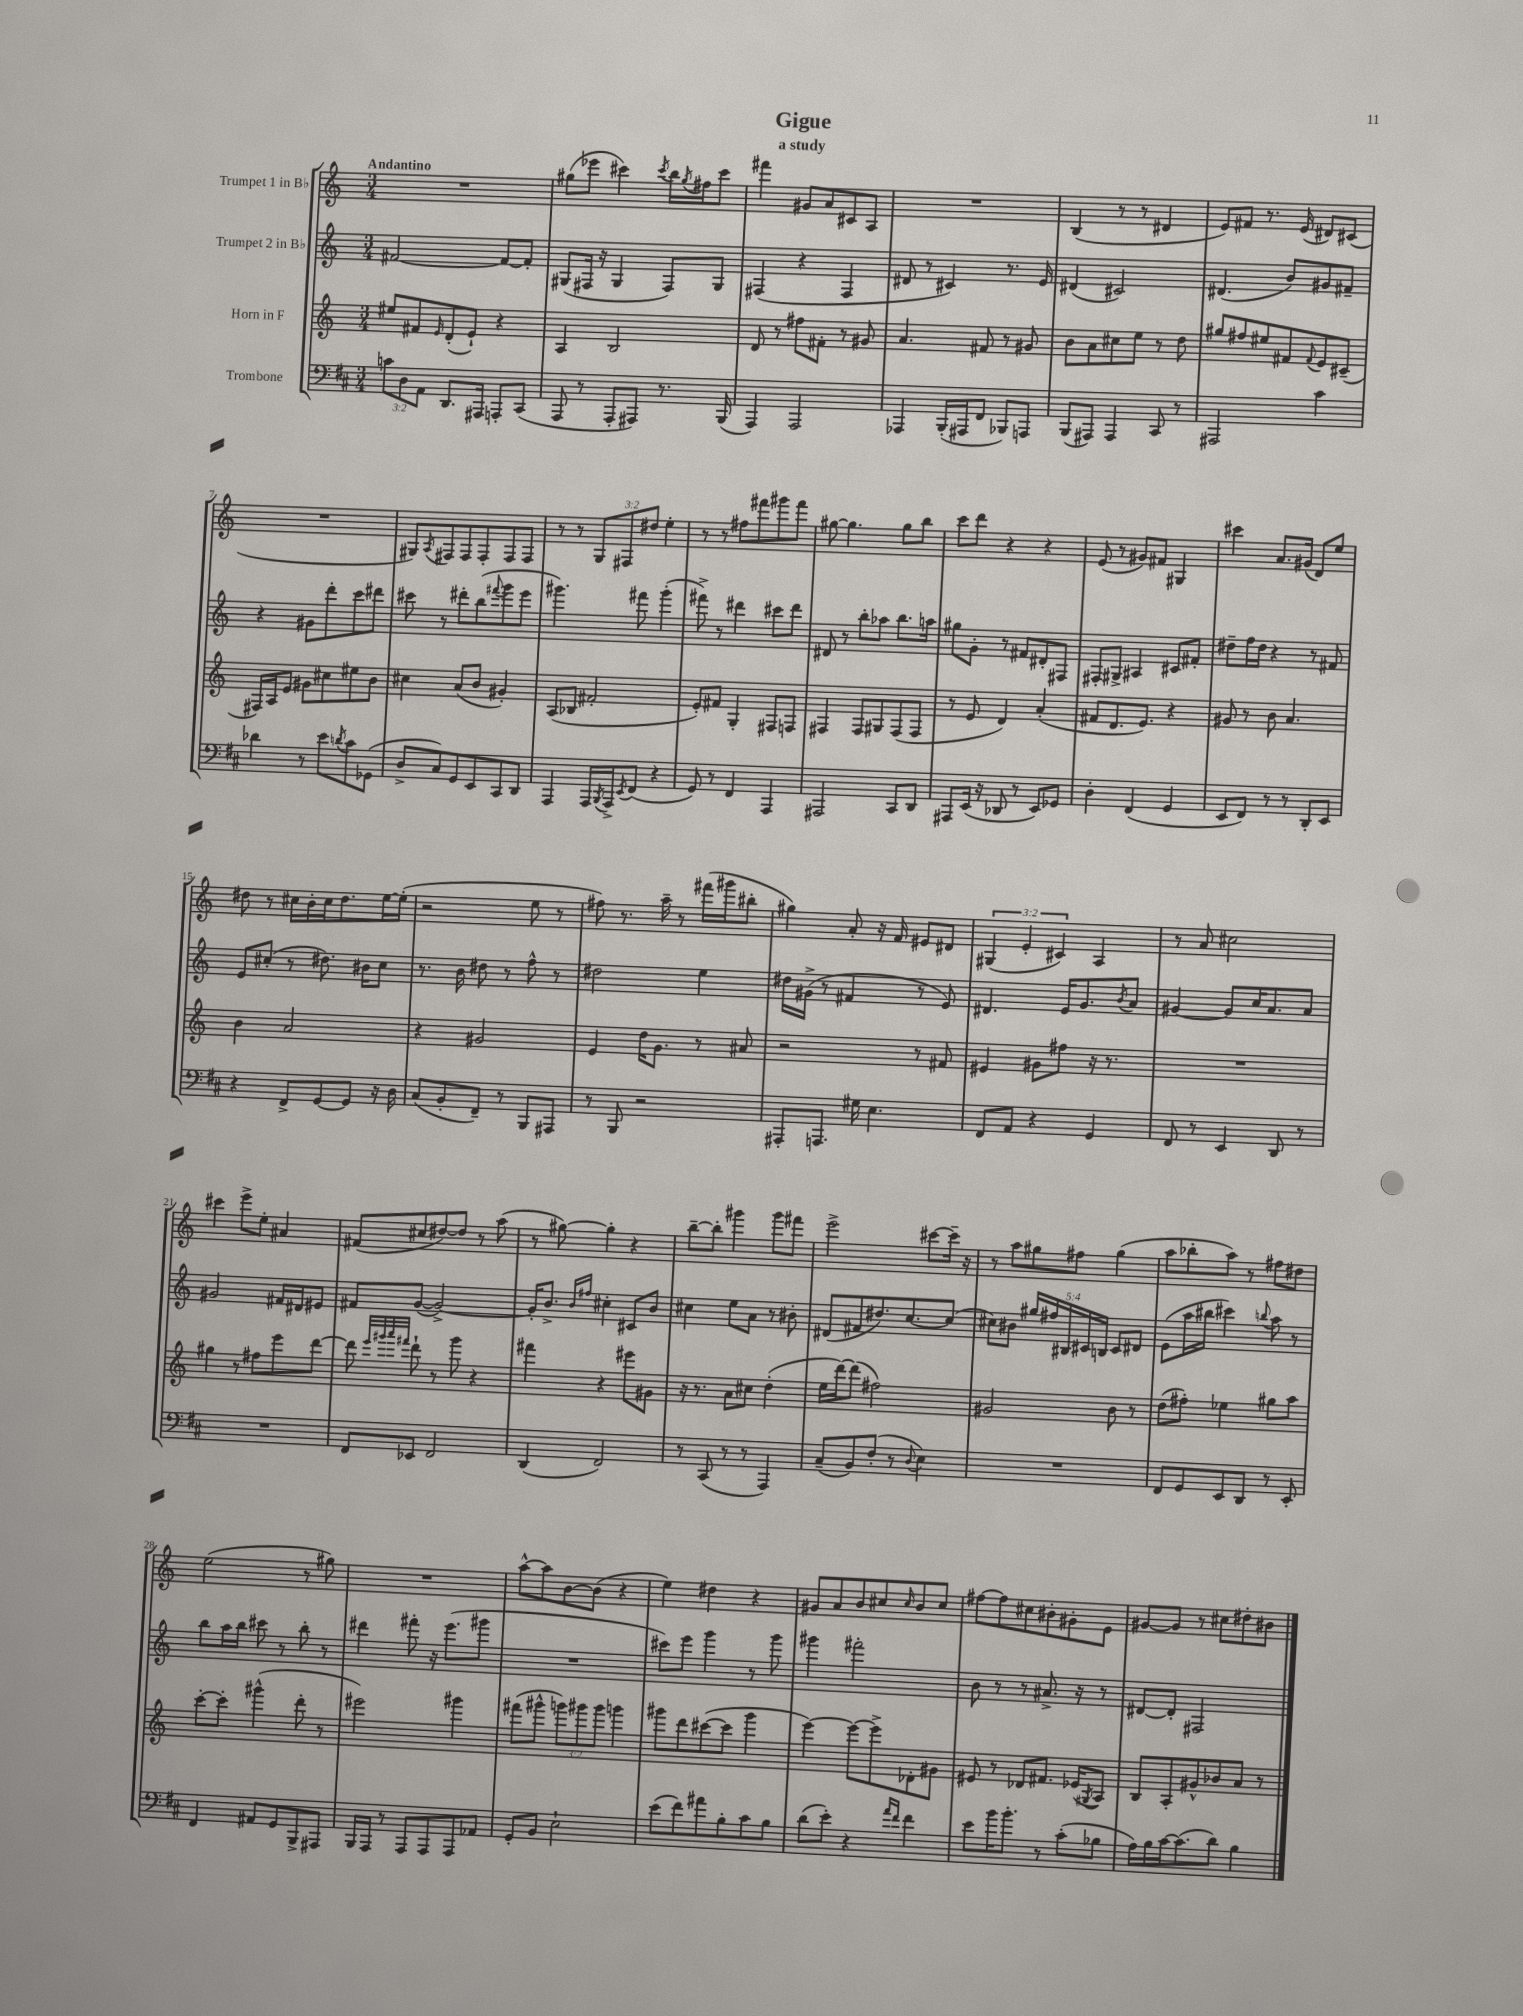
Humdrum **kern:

**kern	**kern	**kern	**kern
*part4	*part3	*part2	*part1
*staff4	*staff3	*staff2	*staff1
*I"Trombone	*I"Horn in F	*I"Trumpet 2 in B♭	*I"Trumpet 1 in B♭
*clefF4	*clefG2	*clefG2	*clefG2
*k[f#c#]	*k[]	*k[]	*k[]
*M3/4	*M3/4	*M3/4	*M3/4
=1	=1	=1	=1
!	!	!	!LO:TX:a:B:t=Andantino
12cn\L	8ee#X/L	[2f#X/	2.r
12D\	.	.	.
.	8f#X/	.	.
12AA\J	.	.	.
.	16qqe/	.	.
8.DD/L	(8d'/	.	.
.	8e`/J)	.	.
16AAA#X/Jk	.	.	.
8AAAn'/L	4r	8f#/L_	.
(8CC#/J	.	8f#'/J]	.
=2	=2	=2	=2
8AAA/	4A/	(8G#X/L	(8gg#X\L
8r	.	16F#X/Jk	8eee-X\J
.	.	16r	.
8AAA'/L	2B/	4G#/	4ccc#X\)
8AAA#X/J)	.	.	.
.	.	.	8qccc#/
8.r	.	8F#/L)	16bb\LL
.	.	.	8qgg#/
.	.	.	16ff#X\J
.	.	8G#/J	8ccc#\J
(16BBB/	.	.	.
=3	=3	=3	=3
4AAA/)	8d/	(4F#X/	4fff#X\
.	8r	.	.
2AAA/	8ff#X\L	4r	8g#X/L
.	8f#X'\J	.	8a/
.	8r	4F#/	8c#X/
.	8g#X/	.	8A/J
=4	=4	=4	=4
4AAA-X/	4.a/	8d#X/	2.r
.	.	8r	.
(16BBB'/LL	.	4c#X/)	.
16AAA#X/J	.	.	.
8FF#/J	8f#X/	.	.
8BBB-X/L)	8r	8.r	.
8AAAn/J	8g#X/	.	.
.	.	16e/	.
=5	=5	=5	=5
(8BBB/L	8b\L	(4d#X/	(4B/
8AAA#X/J)	8a\	.	.
4AAA#/	8cc#X\	2c#X/)	8r
.	8ee\J	.	8r
8CC#/	8r	.	4d#X/
8r	8dd\	.	.
=6	=6	=6	=6
2AAA#X/	8gg#X/L	(4.d#X/	8e/L)
.	8ff#X/	.	8f#X/J
.	8ee#X/	.	8.r
.	8f#X/	8b/L)	.
.	.	.	(16e/
.	8qqf#/	.	.
4c#\	8e/	8g#X/	8d#X/L)
.	(8c#X~/J	8f#X~/J	(8c#X/J
!!LO:LB:g=z
=7	=7	=7	=7
4d-X\	16F#X/LL)	4r	2.r
.	16A/J	.	.
.	8e/J	.	.
8r	8g#X\L	8g#X\L	.
8e\L	8cc#X\	8ddd'\	.
8qdn/	.	.	.
8c#\	8ee#X\	8ccc\	.
(8GG-X\J	8b\J	8ddd#X\J	.
=8	=8	=8	=8
8D^/L	4cc#X\	8ccc#X\	8G#X/L)
.	.	.	8qA/
8C#/)	.	8r	8F#X/
8GG/	(8a/L	8ddd#X'\L	8F#/
8EE/	8b/J	(8bb\	8F#'/
.	.	8qqfff#X/	.
8CC#/	4g#X'/)	8ggg\	8F#/
8DD/J	.	8eee\J	8F#/J
=9	=9	=9	=9
4AAA/	(8A/L	4.ggg#X\)	8r
.	8B-X/J	.	8r
16AAA/LL	2f#X'/	.	12G/L
8qBBB/	.	.	.
16AAA^/J	.	.	.
.	.	.	12F#X/
8qEE/	.	.	.
(8FF#/J	.	8fff#X\	.
.	.	.	12dd#X/J
4r	.	(4ggg#'\	4ee'\
=10	=10	=10	=10
8GG/)	8e'/L)	8fff#X^\)	8r
8r	8f#X/J	8r	8r
4FF#/	4G'/	4ddd#X\	8ff#X\L
.	.	.	8fff#X\
4AAA/	8F#X/L	8ccc#X\L	8ggg#X\
.	8Fn/J	8ddd#\J	8fff#\J
=11	=11	=11	=11
2AAA#X/	4F#X/	8d#X/	[8gg#X\
.	.	8r	4.gg#\]
.	8F#/L	8bb'\L	.
.	8G#X/	8aa-X\J	.
8CC#/L	(8F#/	8.bb\L	8gg#\L
8DD/J	8F#/J	.	8bb\J
.	.	16aan\Jk	.
=12	=12	=12	=12
8AAA#X/L	8r	8gg#X\L	8ccc\L
(16EE/Jk	8e/	8g'\J	8ddd\J
16r	.	.	.
8DD-X/	4d/)	8r	4r
8r	.	8f#X/L	.
8EE/L)	(4a'/	8d#X'/	4r
8GG-X/J	.	8F#X/J	.
=13	=13	=13	=13
4D'\	8f#X/L	8F#X'/L	(8e/
.	8.d/	8G#X^/J	8r
(4FF#/	.	4A#X/	8g#X/L)
.	8.e/J)	.	.
.	.	.	8f#X/J
4GG/	4r	8c#X/L	4G#X/
.	.	8f#X'/J	.
=14	=14	=14	=14
8EE/L	8g#X/	8dd#X~\L	4ccc#X\
8FF#/J)	8r	16ff\L	.
.	.	16dd#\JJ	.
8r	8b\	4r	8.a/L
8r	4.a/	.	.
.	.	.	(16g#X/Jk
8DD'/L	.	8r	8d/L)
8EE/J	.	8f#X/	8ee/J
!!LO:LB:g=z
=15	=15	=15	=15
4r	4b\	8e/L	8dd#X\
.	.	(8cc#X'/J	8r
8FF#^/L	2a/	8r	16cc#X\LL
.	.	.	16b'\
[8GG/	.	8.dd#X\)	16cc#\J
.	.	.	8.dd#\
8GG/J]	.	.	.
.	.	16b#X\KL	.
16r	.	8cc#\J	[16ee\L
16D\	.	.	(16ee'\JJ]
=16	=16	=16	=16
(8C#/L	4r	8.r	2r
8BB'/	.	.	.
.	.	16b\	.
8FF#~/J)	2g#X/	8dd#X\	.
8r	.	8r	.
8BBB/L	.	8ff^^\	8ee\
8AAA#X/J	.	8r	8r
=17	=17	=17	=17
8r	4e/	2dd#X\	8ff#X\)
8BBB/	.	.	8.r
2r	16dd\KL	.	.
.	8.g\J	.	16aa~\
.	.	.	8r
.	8r	4ee\	(16fff#X\LL
.	.	.	16ggg#X\J
.	8a#X/	.	8bb#X'\J
=18	=18	=18	=18
8AAA#X'/L	2r	16dd#X\LL	4gg#X\)
.	.	(16g#X^\JJ	.
8.AAAn/J	.	8r	.
.	.	4f#X/	8a'/
16G#X\	.	.	.
4.E\	.	.	16r
.	.	.	16f/
.	8r	8r	8e#X/L
.	8f#X/	8e/)	8d#X/J
=19	=19	=19	=19
8FF#/L	4e#X/	4.d#X/	(6G#X/
8AA/J	.	.	.
.	.	.	6e'/
4r	8g#X\L	.	.
.	.	.	6c#X/)
.	8ff#X\J	16e/KL	.
.	.	8.g/	.
4GG/	16r	.	4A/
.	8.r	.	.
.	.	8qb/	.
.	.	8a/J	.
=20	=20	=20	=20
8FF#/	2.r	[4g#X/	8r
8r	.	.	8a/
4EE/	.	8g#/L]	2cc#X\
.	.	16cc/K	.
.	.	8.a/	.
8DD/	.	.	.
8r	.	8a/J	.
!!LO:LB:g=z
=21	=21	=21	=21
2.r	4gg#X\	2g#X/	4ccc#X\
.	8r	.	8eee^\L
.	8ff#X\L	.	8ee'\J
.	8eee\	16f#X/LL	4a#X/
.	.	16d#X/J	.
.	[8ddd\J	8e#X/J	.
=22	=22	=22	=22
8FF#/L	8ddd\]	8f#X/L	(8f#X/L
.	32qqeee/LLL	.	.
.	32qqggg#X/	.	.
.	32qqaaa/	.	.
.	32qqfff#X/JJJ	.	.
8EE-X/J	8ddd`\	([8g/J	8cc#X/
2FF#/	8r	2g^/_)	[8dd#X/)
.	8ggg#\	.	8dd#/J]
.	4r	.	8r
.	.	.	(8aa\
=23	=23	=23	=23
(4DD/	4fff#X\	16g'/KL]	8r
.	.	8.b^/J	.
.	.	.	[8gg#X\)
.	.	16qqb/LL	.
.	.	16qqff#X/JJ	.
2FF#/)	4r	4cc#X'\	4gg#'\]
.	8eee#X\L	8c#X/L	4r
.	8g#X\J	8b/J	.
=24	=24	=24	=24
8r	16r	4cc#X\	[8bb~\L
.	8.r	.	.
(8CC#/	.	.	8bb'\J]
8r	8a\L	8ee\L	4ggg#X\
8r	8cc#X\J	8a\J	.
4AAA/)	(4dd'\	8r	8ggg#\L
.	.	8b#X'\	8fff#X\J
=25	=25	=25	=25
(8C#~/L	16ee\LL	(8d#X/L	2eee^\
.	[16ddd\J)	.	.
8BB/)	(8ddd\J]	8f#X/	.
(8F#'/J	2ff#X\)	8.dd#X/)	.
8r	.	.	.
.	.	[8.cc/	.
8qqD/	.	.	.
4E\)	.	.	[8ccc#X\L
.	.	(8cc/J]	16ccc#~\Jk]
.	.	.	16r
=26	=26	=26	=26
2.r	2g#X/	8cc#X\L)	8r
.	.	8b#X\J	8aa\L
.	.	20gg#X/LL	8gg#X\
.	.	20ff#X/	.
.	.	20B#X/	.
.	.	.	8ff#X\J
.	.	20c#X/	.
.	.	20Bn/JJ	.
.	8b\	8c#/L	(4gg#\
.	8r	8d#X/J	.
=27	=27	=27	=27
8FF#/L	(8dd\L	(8e\L	8aa\L
8GG/	8ff#X'\J)	16aa\L	8bb-X'\
.	.	16bb#X\JJ	.
8EE/	4ee-X\	4ccc#X\)	8aa\J)
8DD/J	.	.	8r
.	.	8qqbbn/	.
8r	8gg#X\L	8aa\	8ff#X\L
8EE'/	8aa\J	8r	8dd#X\J
!!LO:LB:g=z
=28	=28	=28	=28
4FF#/	[8ccc'\L	8bb\L	(2ee\
.	8ccc'\J]	16aa\L	.
.	.	16bb\JJ	.
8AA#X/L	(4ggg#X^^\	8ccc#X\	.
8GG/	.	8r	.
8BBB^/	8ddd'\	8bb'\	8r
8AAA#X/J	8r	8r	8gg#X\)
=29	=29	=29	=29
16BBB/LL	2eee#X\)	4ddd#X\	2.r
16AAA/JJ	.	.	.
8r	.	.	.
8AAA/L	.	8fff#X'\	.
8AAA/	.	16r	.
.	.	(8.eee\L	.
8AAA/	4ggg#X\	.	.
8AA-X/J	.	8ggg#X\J	.
=30	=30	=30	=30
8GG'/L	(8fff#X\L	2.r	[8aa^^\L
8BB/J	8ggg#X^^\J	.	8aa\]
2E`\	12gggn\L)	.	[8b\
.	12ggg#X\	.	.
.	.	.	(8b\J]
.	12ggg#\J	.	.
.	4gggn\	.	4r
=31	=31	=31	=31
(8e\L	8ggg#X\L	8ccc#X\L)	4ee\)
8f#\)	8ddd\	8eee\J	.
8a#X\	([8ccc#X\	4ggg\	4dd#X\
8B'\	8ccc#\J]	.	.
8c#\	4ggg#\	8r	4r
8B\J	.	8ggg\	.
=32	=32	=32	=32
(8d\L	[4eee\)	4ggg#X\	8g#X/L
8e'\J)	.	.	8a/
4r	8eee\L_	2fff#X'\	8b/
.	8eee^\]	.	8cc#X/
16qqa/LL	.	.	.
16qqf#/JJ	.	.	16qqcc#/
4f#\	8d-X'\	.	8b/
.	8g#X\J	.	8cc#/J
=33	=33	=33	=33
8e\L	8e#X/	8b\	[8ff#X\L
16b\K	8r	8r	8ff#\]
8.b'\J	.	.	.
.	8d-X/L	8r	8cc#X\
8r	8.f#X/J	8.a#X^/	8b#X'\
(8c#'\L	.	.	8g#X'\
.	(16e-X/KL	16r	.
.	8qG#X/	.	.
8B-X\J	8A/J)	8r	8e\J
=34	=34	=34	=34
16A\LL)	8B/L	[8d#X/L	[8g#X/L
16B\	.	.	.
[16c#\J	8A'/	8d#'/J]	8g#/J]
(8.c#\]	.	.	.
.	8g#X^^/	2F#X/	8r
8d\J)	8b-X/	.	8cc#X\L
4B\	8a/J	.	8dd#X'\
.	8r	.	8b#X\J
==	==	==	==
*-	*-	*-	*-
